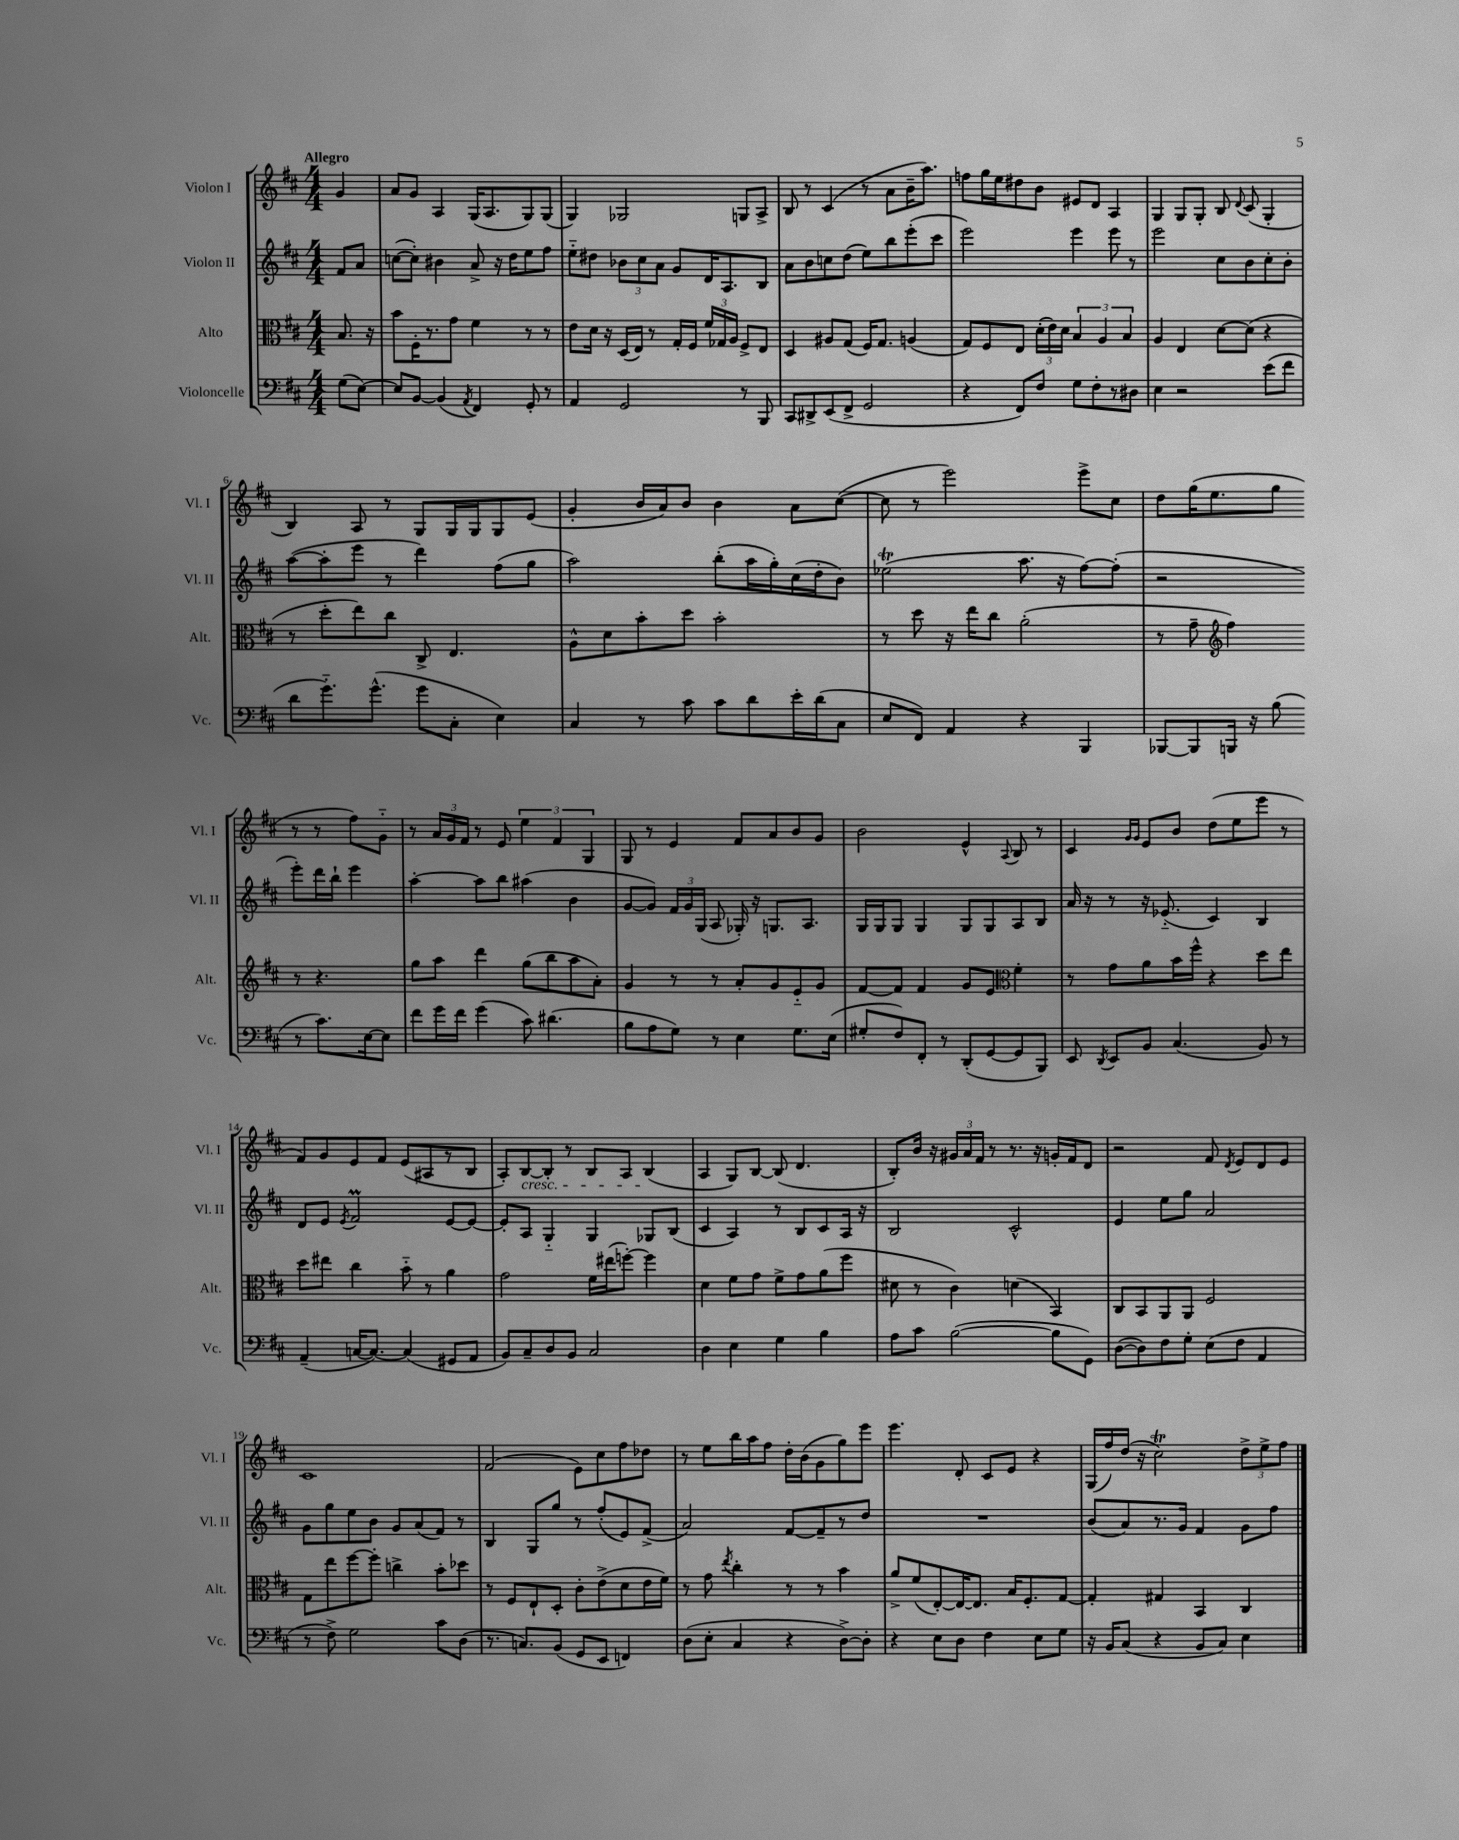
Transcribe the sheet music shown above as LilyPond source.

<<
\new StaffGroup <<
\new Staff = "s0" \with { instrumentName = "Violon I" shortInstrumentName = "Vl. I" } {
    \clef treble \key d \major \numericTimeSignature \time 4/4 \partial 4 \tempo "Allegro"
    \autoBeamOff g'4 |
    a'8[ g'8] a4 g16[( a8. g8) g8]( |
    g4) ges2 g8[ a8]-> |
    b8 r8 cis'4( r8 a'8[ b'16-- a''8.]) |
    f''8[ g''16 e''16 dis''8 b'8] eis'8[ d'8] a4 |
    g4 g8[ g8]-. b8 \appoggiatura { d'8 } cis'8( g4-. |
    b4) a8 r8 g8[ g16 g16 g8 e'8]( |
    g'4-. b'16[ a'16) b'8] b'4 a'8[ cis''8]~( |
    cis''8 r8 e'''2) e'''8[-> cis''8] |
    d''8[ g''16( e''8. g''8] r8 r8 fis''8[) g'8]-_ |
    r8 \tuplet 3/2 { a'16[ g'16 fis'16] } r8 e'8 \tuplet 3/2 { e''4 fis'4 g4 } |
    g8 r8 e'4 fis'8[ a'8 b'8 g'8] |
    b'2 e'4-^ \appoggiatura { a8 } b8 r8 |
    cis'4 \grace { g'16[ g'16] } e'8[ b'8] d''8[( e''8 e'''8] r8 |
    fis'8[) g'8 e'8 fis'8] e'8[( ais8 r8 b8] |
    a8[-.) b8~\cresc b8]-. r8 b8[ a8] b4\!( |
    a4 g8[) b8]~ b8( d'4. |
    b8[-.) b'16] r16 \tuplet 3/2 { gis'16[ a'16 fis'16] } r8 r8. r16 g'16[-. fis'16 d'8] |
    r2 fis'8 \acciaccatura { d'8 } e'8[ d'8 e'8] |
    cis'1 |
    fis'2( e'8[) cis''8 fis''8 des''8] |
    r8 e''8[ b''16 a''16 fis''8] d''16[-. b'16( g'8 g''8) e'''8] |
    e'''4. d'8-. cis'8[ e'8] r4 |
    g16[( fis''16) d''16]( r16 cis''2\trill) \tuplet 3/2 { d''8[-> e''8-> fis''8] } \bar "|." |
}
\new Staff = "s1" \with { instrumentName = "Violon II" shortInstrumentName = "Vl. II" } {
    \clef treble \key d \major \numericTimeSignature \time 4/4 \partial 4
    \autoBeamOff fis'8[ a'8] |
    c''8[~( c''8]-.) bis'4 a'8-> r16 d''16[ e''8 fis''8] |
    e''8[-_ dis''8] \tuplet 3/2 { bes'8[ cis''8 a'8] } g'8[ d'16 a8. b8] |
    a'8[ b'8 c''8 d''8]( e''8[) b''8 e'''8-.( cis'''8] |
    e'''2) e'''4 e'''8 r8 |
    e'''2 cis''8[ b'8 cis''8-. b'8]-. |
    a''8[~( a''8-. e'''8] r8 d'''4) fis''8[( g''8] |
    a''2) b''8[-.( a''16 g''16-.) cis''16( d''16-. b'8]) |
    ees''2\trill( a''8. r16 fis''8[~) fis''8]-.( |
    r2 e'''8[-.) d'''16 b''16]-! e'''4 |
    a''4~-. a''8[ b''8] ais''4( b'4 |
    g'8[~ g'8]) \tuplet 3/2 { fis'16[ g'16 g16]( } a8 ges16-.) r16 g8.[ a8.] |
    g16[ g16 g8] g4 g8[ g8 a8 b8] |
    a'16 r16 r8 r16 ees'8.-_( cis'4) b4 |
    d'8[ e'8] \acciaccatura { e'8 } fis'2\prall e'8[~ e'8]~ |
    e'8[-. a8] g4-_ g4 ges8[ b8]( |
    cis'4 a4) r8 b8[ cis'8 a16] r16 |
    b2 cis'2-^ |
    e'4 e''8[ g''8] a'2 |
    g'8[ g''8 e''8 b'8] g'8[ a'8( fis'8]) r8 |
    b4 g8[ g''8] r8 fis''8[-.( e'8) fis'8]->( |
    a'2) fis'8[~ fis'8-- r8 d''8] |
    R1 |
    b'8[( a'8) r8. g'16] fis'4 g'8[ fis''8] \bar "|." |
}
\new Staff = "s2" \with { instrumentName = "Alto" shortInstrumentName = "Alt." } {
    \clef alto \key d \major \numericTimeSignature \time 4/4 \partial 4
    \autoBeamOff b8. r16 |
    b'8[ fis16-. r8. g'8] fis'4 r8 r8 |
    e'8[ d'16] r16 d16[( e16]) r8 g16[-. fis16] \tuplet 3/2 { fis'16[ ges16 a16] } fis8[-> e8] |
    d4 ais8[ g8]( fis16[) g8.] a4( |
    g8[) fis8 e8] \tuplet 3/2 { d'16[-.( e'16) d'16] } \tuplet 3/2 { b4 a4 b4 } |
    a4 e4 d'8[~ d'8]( r4 |
    r8 d''8[-. e''8) cis''8] cis8-> e4. |
    a8[-^ d'8 b'8-. d''8] b'2-. |
    r8 d''8 r16 e''16[ cis''8] a'2-.( |
    r8 g'8-- \clef treble fis''4) r8 r4. |
    g''8[ a''8] d'''4 g''8[( b''8 a''8 a'8]-.) |
    g'4 r8 r8 a'8[-. g'8 e'8-_ g'8] |
    fis'8[~ fis'8] fis'4 g'8[ e'8] \clef alto fis'4-. |
    r8 g'8[ a'8 b'16 fis''16]-^ r4 d''8[ e''8] |
    d''8[ eis''8] cis''4 b'8-_ r8 a'4 |
    g'2 fis'16[ eis''16( f''8]~-.) f''4 |
    d'4 fis'8[ g'8] fis'8[-> g'8 a'8( fis''8] |
    dis'8 r8 cis'4) d'4( b,4) |
    cis8[ b,8 a,8 a,8] fis2 |
    g8[ e''8 fis''8~ fis''8]-. c''4-> b'8[-. des''8] |
    r8 fis8[ e8-! d8]-. cis'8[-. e'8->( d'8 e'16 fis'16]) |
    r8 g'8 \acciaccatura { e''8 } cis''4-. r8 r8 b'4 |
    a'8[-> fis'8( e8~-.) e16~ e8.] b16[ fis8.-. g8]~ |
    g4-. gis4 b,4 cis4 \bar "|." |
}
\new Staff = "s3" \with { instrumentName = "Violoncelle" shortInstrumentName = "Vc." } {
    \clef bass \key d \major \numericTimeSignature \time 4/4 \partial 4
    \autoBeamOff g8[( e8]~) |
    e8[ b,8]~ b,4( \acciaccatura { a,8 } fis,4) g,8-. r8 |
    a,4 g,2 r8 b,,8 |
    cis,8[ dis,8-> e,8( fis,8]-> g,2 |
    r4 fis,8[) fis8] g8[ fis8-. r8 dis8] |
    e4 r2 e'8[( fis'8] |
    d'8[ g'8.-_) g'8.]-^( g'8[ cis8]-. e4) |
    cis4 r8 cis'8 cis'8[ d'8 e'16-. d'16( cis8] |
    e8[ fis,8]) a,4 r4 b,,4 |
    bes,,8[~ bes,,8 b,,16] r16 b8( r8 cis'8.[) e16~ e8] |
    fis'8[ g'16 fis'16] g'4( cis'8) dis'4.( |
    b8[ a8 g8]) r8 e4 g8.[ e16]( |
    gis8[-. fis8) fis,8]-. r8 d,8[-.( g,8~ g,8 b,,8]) |
    e,8 \acciaccatura { d,8 } e,8[ b,8] cis4.( b,8) r8 |
    a,4--( c16[~ c8.]~) c4( gis,8[ a,8] |
    b,8[) cis8-- d8 b,8] cis2 |
    d4 e4 g4 b4 |
    a8[ cis'8] b2~( b8[ g,8]) |
    d8[~( d8) fis8 g8]-. e8[( fis8] a,4 |
    r8 fis8->) g2 cis'8[ d8]( |
    r8. c8.[) b,8]( g,8[ e,8] f,4) |
    d8[( e8]-. cis4 r4 d8[~->) d8]-. |
    r4 e8[ d8] fis4 e8[ g8] |
    r16 b,16[ cis8]( r4 b,8[ cis8]) e4 \bar "|." |
}
>>
>>
